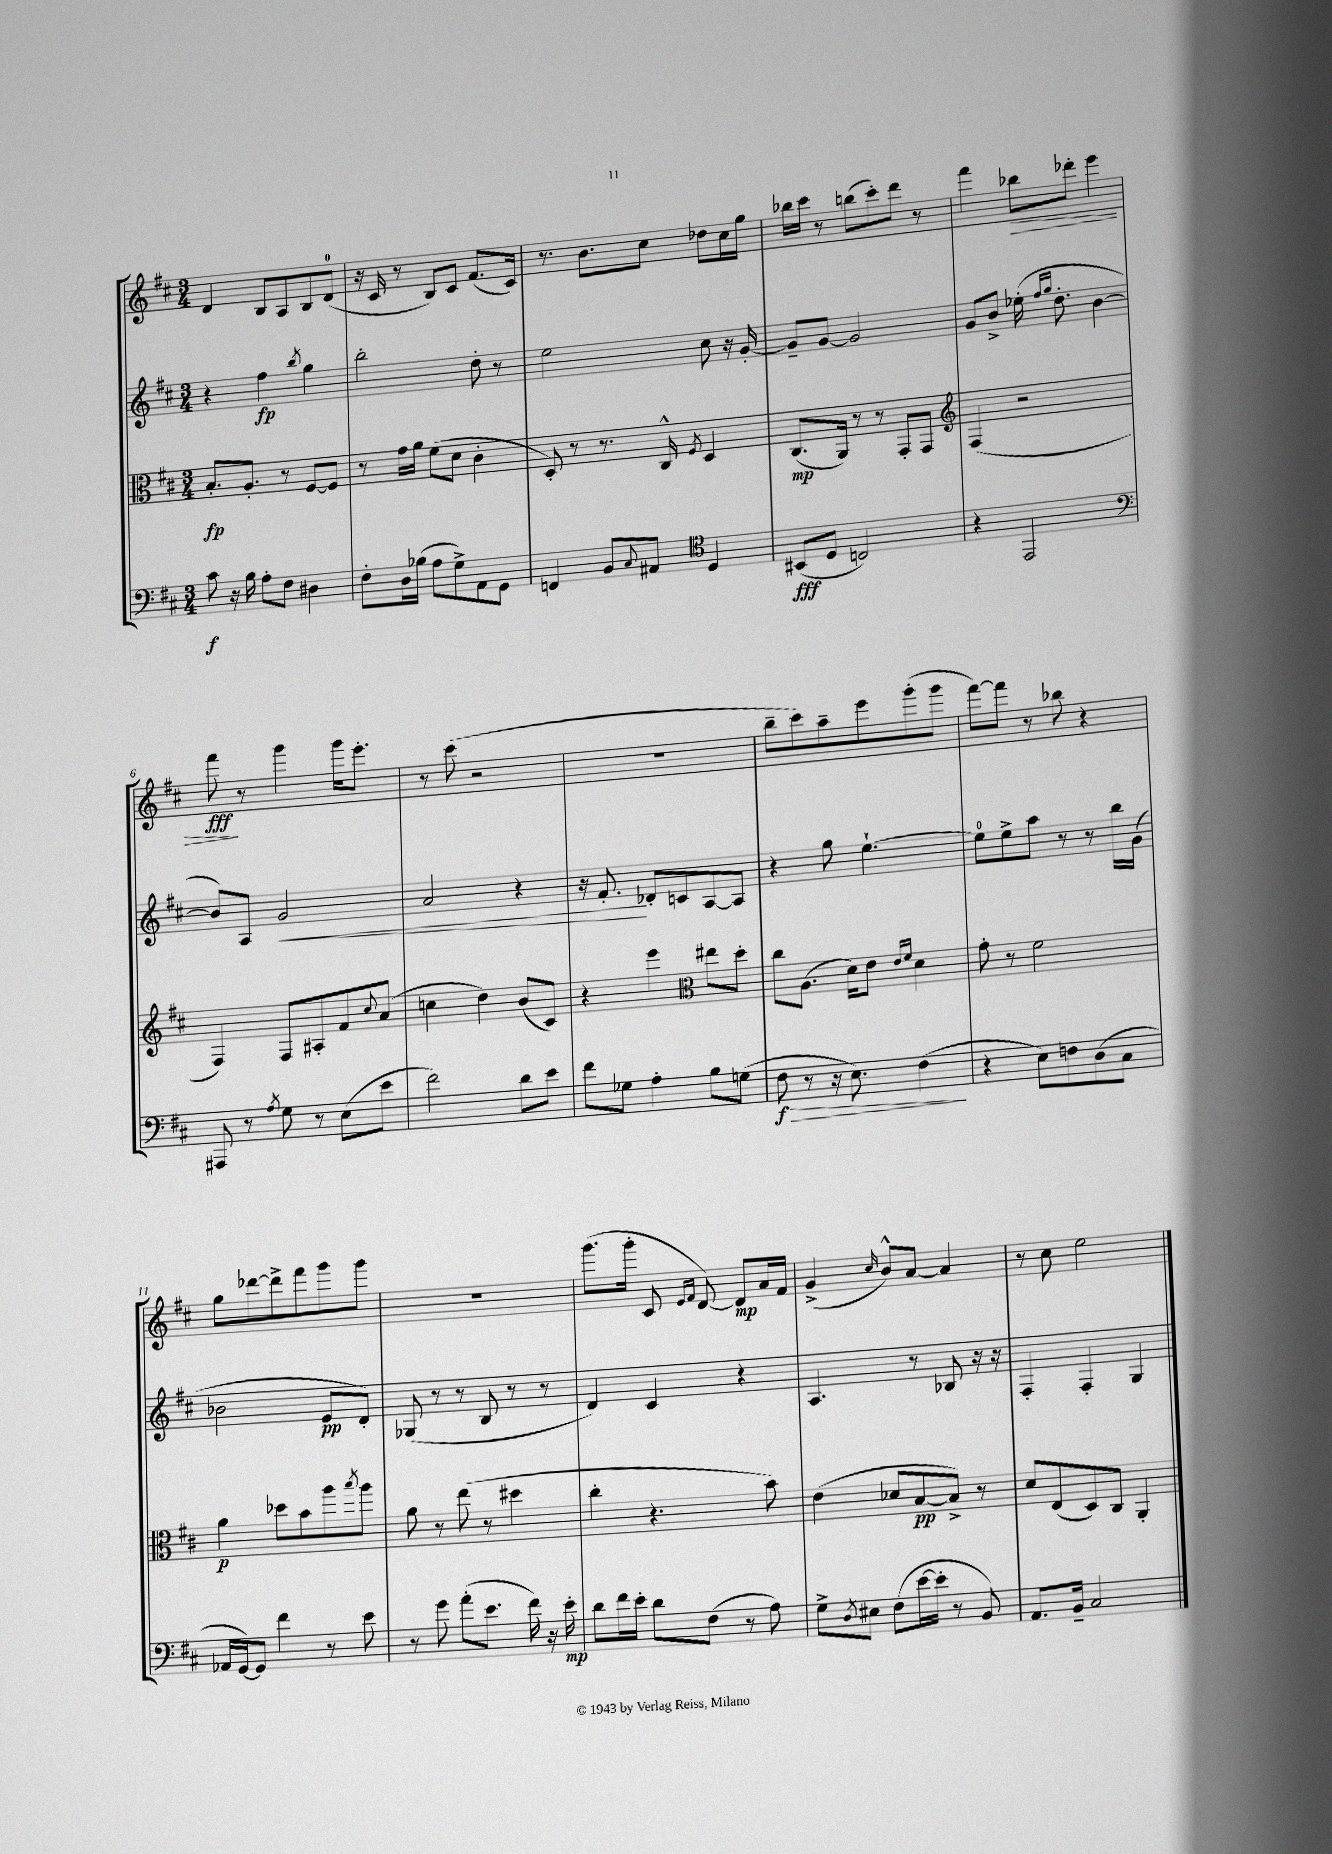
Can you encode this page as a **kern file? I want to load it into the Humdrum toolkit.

**kern	**kern	**kern	**kern
*staff4	*staff3	*staff2	*staff1
*clefF4	*clefC3	*clefG2	*clefG2
*k[f#c#]	*k[f#c#]	*k[f#c#]	*k[f#c#]
*M3/4	*M3/4	*M3/4	*M3/4
8c#\	8.B'/L	4r	4d/
16r	.	.	.
16B\	8.A'/J	.	.
8A'\L	.	4ff#\	8B/L
8F#\J	8r	.	8A/
.	.	8qbb/	.
4D#\	[8F#/L	4gg\	8B/
.	8F#/]J	.	(8d/J
=	=	=	=
8F#'\L	8r	2bb'\	16r
.	.	.	16c#/
16D\L	16g\LL	.	8r
(16B-\JJ	16a\JJ	.	.
8A\L	(8f#\L	.	8B/L)
8G^\)	8d\J	.	8c#/J
8AA\	4c#'\	8dd'\	(8.f#/L
8GG\J	.	8r	.
.	.	.	16c#/Jk)
=	=	=	=
4FF/	8D'/)	2ee\	8.r
.	8r	.	.
.	.	.	8.b\L
8BB/L	8.r	.	.
8qqC#/	.	.	.
8AA#/J	.	.	8cc#\J
.	16C#^^/	.	.
*clefC4	*	*	*
.	8qF#/	.	.
4D/	4D/	8cc#\	8dd-\L
.	.	16r	16cc#\L
.	.	[16g'/	16gg\JJ
=	=	=	=
(8BB#/L	(8.C#/L	8g~/]L	16bb-\LL
.	.	.	16ccc#\JJ
8D/J	.	[8g/J	8r
.	16AA/Jk)	.	.
2C/)	8r	2g/]	(8bb\L
.	8r	.	8ccc#'\)
.	8GG'/L	.	8ddd\J
.	8GG/J	.	8r
=	=	=	=
*	*clefG2	*	*
4r	(4F#/	8g/L	4fff#\
.	.	8b^/J	.
2EE/	2r	(16ee-'\	8bb-\L
.	.	16qqff#/LL	.
.	.	16qqgg/JJ	.
.	.	8.dd'\	.
.	.	.	8ddd-'\J
.	.	[4b\	4eee\
=	=	=	=
*clefF4	*	*	*
8AAA#/	4F#/)	8b/]L)	8fff#\
8r	.	8A/J	8r
8qA/	.	.	.
8G\	8F#/L	2g/	4ggg\
8r	8A#'/	.	.
(8E\L	8f#/	.	16ggg\LK
.	.	.	8.eee'\J
.	8qqcc#/	.	.
8e\J	(8a/J	.	.
=	=	=	=
2f#\)	4cc\	2a/	8r
.	.	.	(8ccc#\
.	4dd\)	.	2r
8d\L	(8b/L	4r	.
8e\J	8c#/J)	.	.
=	=	=	=
8f#\L	4r	16r	2.r
.	.	8.f#'/	.
8G-\J	.	.	.
4A'\	4eee\	8d-'/L	.
.	.	8c/	.
*	*clefC3	*	*
8B\L	8ee#\L	[8A/	.
(8G\J	8dd'\J	8A/]J	.
=	=	=	=
8F#\	8cc#\L	4r	8bb~\L
8r	(8.A\J	.	8ccc#\)
16r	.	8gg\	8aa~\
8.E\)	16d\LK)	.	.
.	8e\J	[4.ee`\	8eee\
.	16qqe/LL	.	.
.	16qqf#/JJ	.	.
(4F#\	4d\	.	(8ggg'\
.	.	.	8ggg\J
=	=	=	=
4r	8g'\	8ee\]L	[8fff#\L)
.	8r	8ee^\	8fff#\]J
8E\L)	2f#\	8aa\J	8r
8F\	.	8r	8bb-\
(8D\	.	8r	4r
8C#\J	.	16bb\LL	.
.	.	(16g\JJ	.
=	=	=	=
16AA-/LL	4a\	2b-\	8gg\L
[16GG/J)	.	.	.
8GG/]J	.	.	[8ddd-\
4f#\	8dd-\L	.	8ddd-^\]
.	8b\	.	8fff#\
8r	8aa\	8e/L	8ggg\
.	8qbb/	.	.
8e\	8aa\J	8d'/J)	8ggg\J
=	=	=	=
8r	8a\	(8G-/	2.r
8g\	8r	8r	.
(8a'\L	(8ee\	8r	.
8.e\J	8r	8B/	.
.	4dd#\	8r	.
16f#\)	.	.	.
16r	.	8r	.
16e'\	.	.	.
=	=	=	=
8d\L	4cc#'\	4d/)	(8.ggg\L
16f#\L	.	.	.
16e'\JJ	.	.	16ggg'\Jk
8d\L	4.r	4c#/	8c#/
.	.	.	16qqe/LL
.	.	.	16qqf#/JJ
(8F#\J	.	.	[8d/)
8r	.	4r	8d/]L
8A\)	8b\)	.	16a/L
.	.	.	16f#/JJ
=	=	=	=
8G^\L	(4e\	4.A/	(4g^/
8qD/	.	.	.
8E#\J	.	.	.
.	.	.	16qqcc#/
(8F#\L	8d-/L	.	8b^^/L)
[16e\L	[8B/	8r	[8a/J
16e'\]JJ	.	.	.
8r	8B^/]J)	8B-/	4a/]
8BB/)	8r	16r	.
.	.	16r	.
=	=	=	=
8.AA/L	8d/L	4F#'/	8r
.	(8E/	.	8cc#\
16BB~/Jk	.	.	.
2C#/	8D/)	4F#'/	2ee\
.	8C#/J	.	.
.	4AA'/	4G/	.
==	==	==	==
*-	*-	*-	*-
